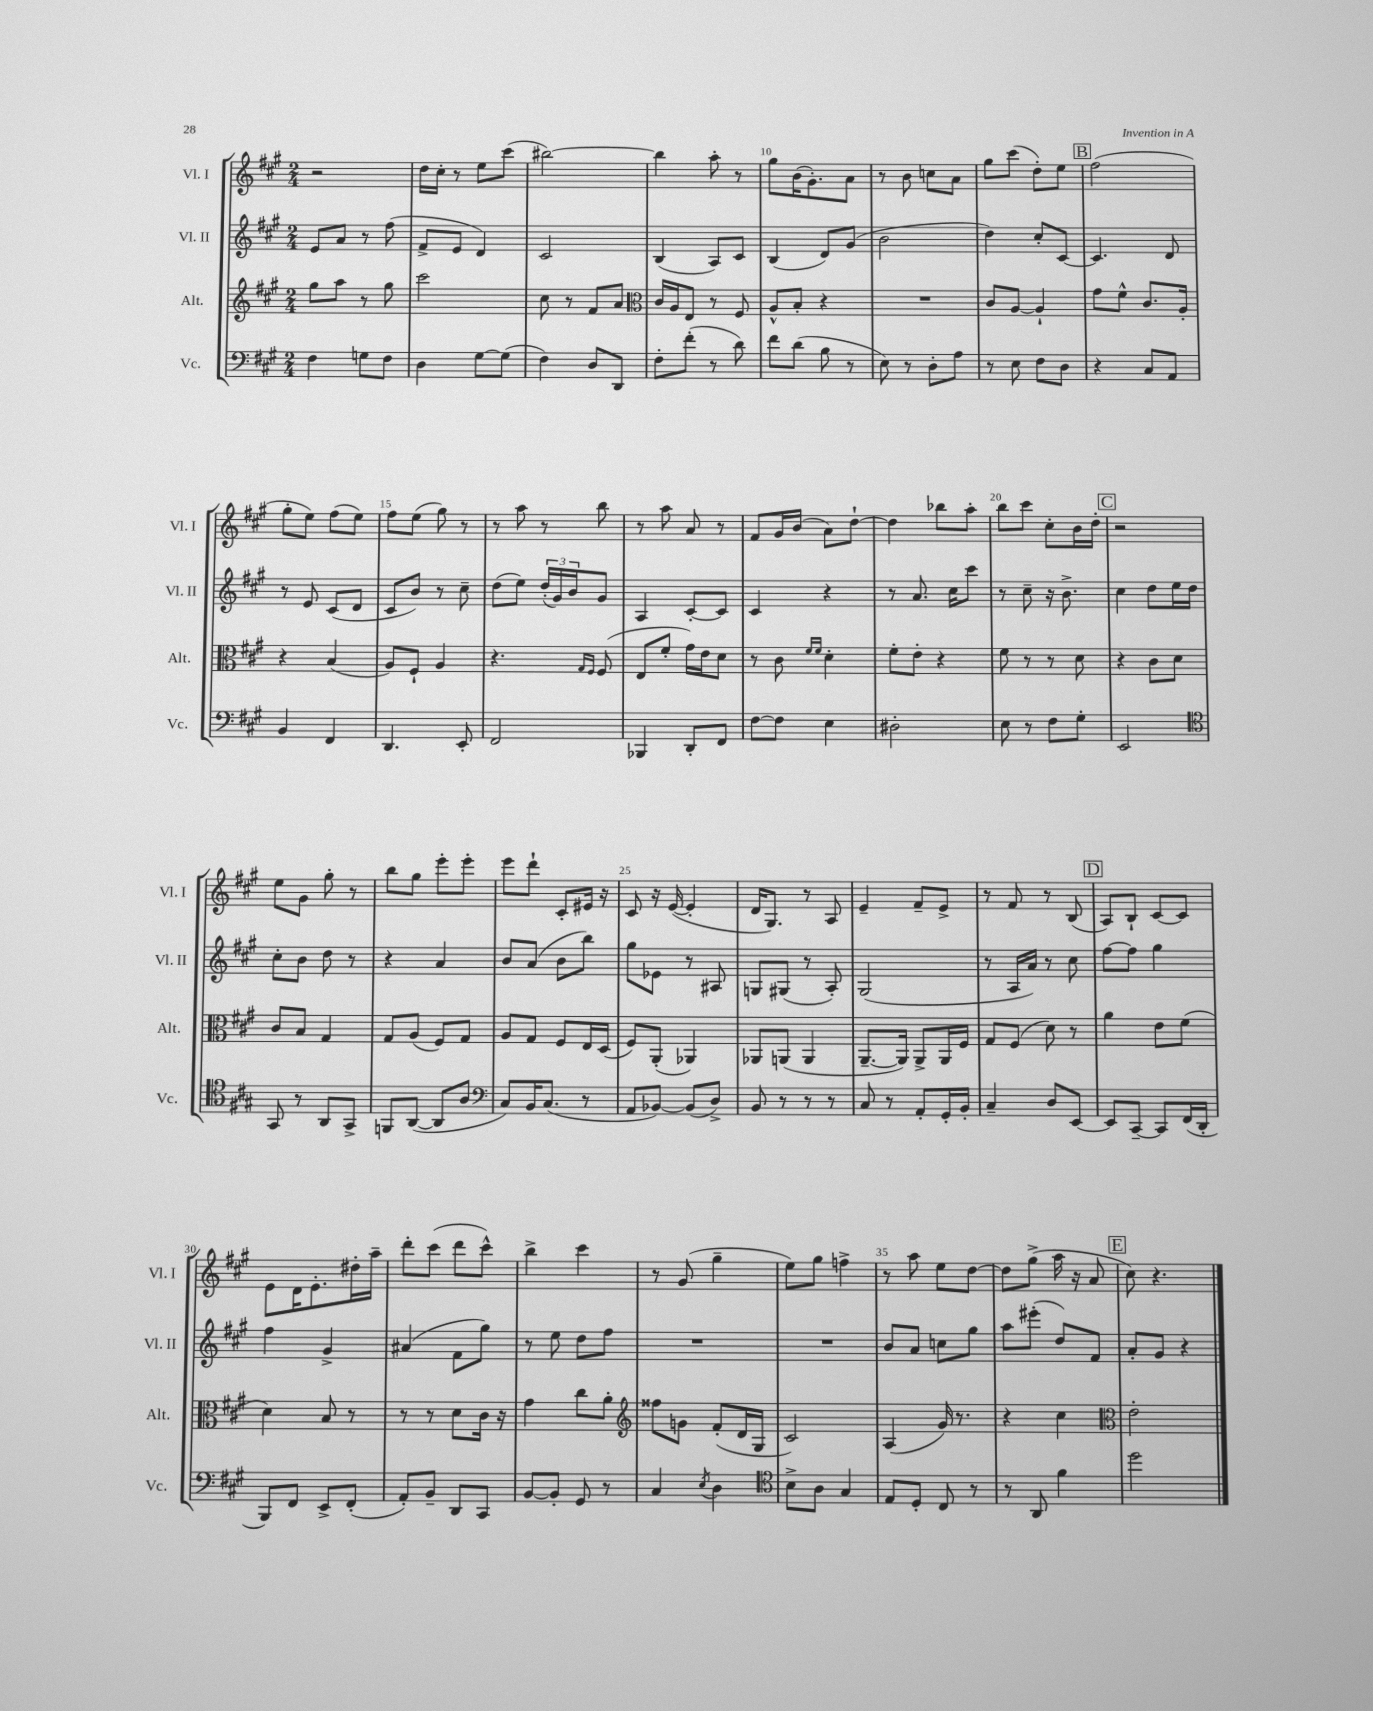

**kern	**kern	**kern	**kern
*staff4	*staff3	*staff2	*staff1
*clefF4	*clefG2	*clefG2	*clefG2
*k[f#c#g#]	*k[f#c#g#]	*k[f#c#g#]	*k[f#c#g#]
*M2/4	*M2/4	*M2/4	*M2/4
4F#	8gg#	8e	2r
.	8aa	8a	.
8G	8r	8r	.
8F#	8gg#	(8ff#	.
=	=	=	=
4D	2ccc#	8f#^	16dd
.	.	.	16cc#'
.	.	8e	8r
[8G#	.	4d)	8ee
(8G#]	.	.	(8ccc#
=	=	=	=
4F#)	8cc#	2c#	[2bb#)
.	8r	.	.
8D	8f#	.	.
8DD	8a	.	.
=	=	=	=
*	*clefC3	*	*
8F#'	16c#	(4B	4bb#]
.	16A	.	.
(8f#'	8E	.	.
8r	8r	8A)	8aa'
8d)	8F#	8c#	8r
=	=	=	=
8f#	8A^^	(4B	8gg#
(8d	8B'	.	(16b
.	.	.	8.g#')
8B	4r	8d)	.
8r	.	(8g#	8a
=	=	=	=
8E)	2r	2b	8r
8r	.	.	8b
8D'	.	.	8cc
8A	.	.	8a
=	=	=	=
8r	8c#	4dd)	8gg#
8E	[8A	.	(8ccc#
8F#	4A`]	8cc#'	8dd')
8D	.	[8c#	8ee
=	=	=	=
4r	8g#	4.c#]	(2ff#
.	8f#^^	.	.
8C#	8.c#	.	.
8AA	.	8d	.
.	16A'	.	.
=	=	=	=
4BB	4r	8r	8gg#'
.	.	8e	8ee)
4FF#	(4B	(8c#	(8ff#
.	.	8d	8ee)
=	=	=	=
4.DD	8A)	8c#	8ff#
.	8F#`	8b)	(8ee
.	4A	8r	8gg#)
8EE'	.	8cc#~	8r
=	=	=	=
2FF#	4.r	(8dd	8r
.	.	8ee)	8aa
.	.	(24dd'	8r
.	.	24g#)	.
.	.	24b	.
.	16qqG#	.	.
.	16qqF#	.	.
.	(8F#	8g#	8bb
=	=	=	=
4BBB-	8E	4A	8r
.	8f#'	.	8aa
8DD'	16g#)	[8c#'	8a
.	16e	.	.
8FF#	8d	8c#]	8r
=	=	=	=
[8F#	8r	4c#	8f#
8F#]	8c#	.	16g#
.	.	.	(16b
.	16qqf#	.	.
.	16qqf#	.	.
4E	4d'	4r	8a)
.	.	.	[8dd`
=	=	=	=
2D#'	8f#'	8r	4dd]
.	8e'	8.a	.
.	4r	.	8bb-
.	.	16cc#	.
.	.	8ccc#	8aa'
=	=	=	=
8E	8f#	8r	8bb
8r	8r	8cc#~	8ccc#
8F#	8r	16r	8cc#'
.	.	8.b^	.
8G#'	8d	.	16b
.	.	.	16dd'
=	=	=	=
2EE	4r	4cc#	2r
.	8c#	8dd	.
.	8d	16ee	.
.	.	16dd	.
=	=	=	=
*clefC4	*	*	*
8GG#	8c#	8cc#'	8ee
8r	8B	8b	8g#
8AA	4G#	8dd	8gg#'
8GG#^	.	8r	8r
=	=	=	=
8FF	8G#	4r	8bb
([8AA	(8A	.	8gg#
8AA]	8F#)	4a	8eee'
8A	8G#	.	8eee'
=	=	=	=
*clefF4	*	*	*
8C#)	8A	8b	8eee
16BB	8G#	(8a	8ddd`
(8.C#	.	.	.
.	8F#	8b	8c#'
8r	16E	8bb)	16e#
.	(16D	.	16r
=	=	=	=
8AA	8F#)	8gg#	8c#
[8BB-)	(8AA'	8e-	16r
.	.	.	([16e
(8BB-]	4AA-)	8r	4e']
8D^)	.	8A#	.
=	=	=	=
8BB	8AA-	8G	16d
.	.	.	8.G#)
8r	(8AA	(8G#	.
8r	4AA	8r	8r
8r	.	8A')	8A
=	=	=	=
8C#	[8.AA~	(2G#	4e~
8r	.	.	.
.	16AA])	.	.
8AA'	8AA^	.	8f#~
16GG#'	16AA	.	8e^
16BB'	16F#	.	.
=	=	=	=
4C#~	8G#	8r	8r
.	(8F#	16A	8f#
.	.	16a)	.
8D	8d)	8r	8r
[8EE	8r	8cc#	(8B
=	=	=	=
8EE]	4a	[8ff#	8A)
[8CC#~	.	8ff#]	8B`
8CC#]	8e	4gg#	[8c#
(16FF#	(8f#	.	8c#]
16DD'	.	.	.
=	=	=	=
8BBB)	4d)	4ff#	8e
8FF#	.	.	16d
.	.	.	8.e'
8EE^	8B	4g#^	.
(8FF#'	8r	.	16dd#'
.	.	.	16aa~
=	=	=	=
8AA')	8r	(4a#	8ddd'
8BB~	8r	.	(8ccc#
8DD	8d	8f#	8ddd
8CC#	16c#	8gg#)	8ccc#^^)
.	16r	.	.
=	=	=	=
[8BB	4g#	8r	4bb^
8BB']	.	8ee	.
8GG#	8cc#	8dd	4ccc#
8r	8a'	8ff#	.
=	=	=	=
*	*clefG2	*	*
4C#	8ff##	2r	8r
.	8g	.	(8g#
8qE	.	.	.
4D	(8f#'	.	4gg#~
.	16d	.	.
.	16G#	.	.
=	=	=	=
*clefC4	*	*	*
8B^	2c#)	2r	8ee)
8A	.	.	8gg#
4G#	.	.	4ff^
=	=	=	=
8E	(4A	8b	8r
8D'	.	8a	8aa
8C#	16g#)	8cc	8ee
.	8.r	.	.
8r	.	8gg#	[8dd
=	=	=	=
8r	4r	8aa	8dd]
8AA	.	(8eee#'	(8gg#^
4f#	4cc#	8dd)	16aa
.	.	.	16r
.	.	8f#	8a
=	=	=	=
*	*clefC3	*	*
2dd	2e'	8a'	8cc#)
.	.	8g#	4.r
.	.	4r	.
==	==	==	==
*-	*-	*-	*-
